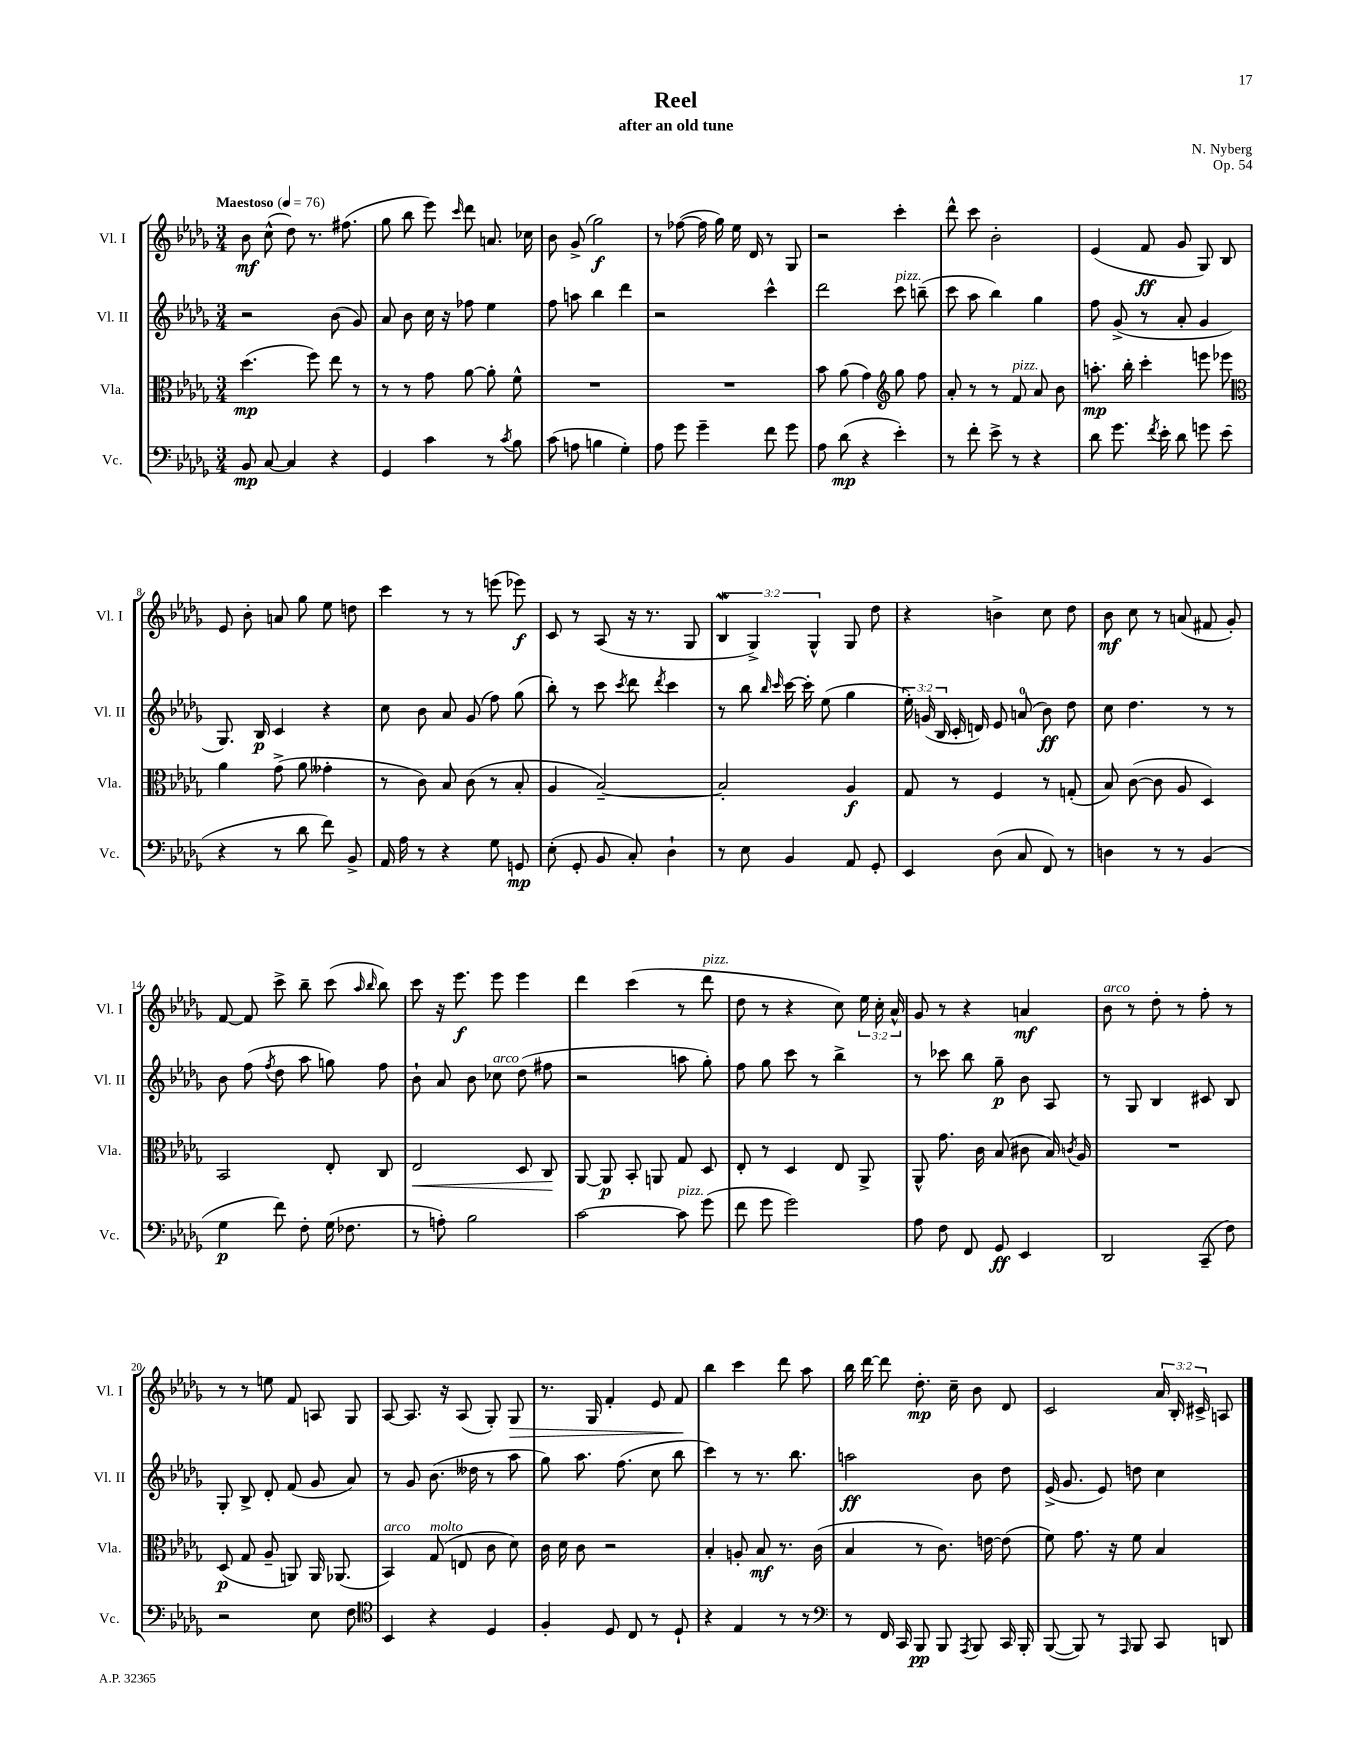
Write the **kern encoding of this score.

**kern	**dynam	**kern	**dynam	**kern	**dynam	**kern	**dynam
*part4	*part4	*part3	*part3	*part2	*part2	*part1	*part1
*staff4	*staff4	*staff3	*staff3	*staff2	*staff2	*staff1	*staff1
*I"Vc.	*	*I"Vla.	*	*I"Vl. II	*	*I"Vl. I	*
*I'Vc.	*	*I'Vla.	*	*I'Vl. II	*	*I'Vl. I	*
*clefF4	*	*clefC3	*	*clefG2	*	*clefG2	*
*k[b-e-a-d-g-]	*	*k[b-e-a-d-g-]	*	*k[b-e-a-d-g-]	*	*k[b-e-a-d-g-]	*
*M3/4	*	*M3/4	*	*M3/4	*	*M3/4	*
*MM76	*	*MM76	*	*MM76	*	*MM76	*
=1	=1	=1	=1	=1	=1	=1	=1
!	!	!	!	!	!	!LO:TX:a:B:t=Maestoso	!
8BB-/	mp	(4.dd-\	mp	2r	.	8b-\	mf
[8C/	.	.	.	.	.	(8cc^^\	.
4C/]	.	.	.	.	.	8dd-\)	.
.	.	8ff\)	.	.	.	8.r	.
4r	.	8ee-\	.	(8b-\	.	.	.
.	.	.	.	.	.	(8.ff#X\	.
.	.	8r	.	8g-/)	.	.	.
=2	=2	=2	=2	=2	=2	=2	=2
4GG-/	.	8r	.	8a-/	.	8gg-\	.
.	.	8r	.	8b-\	.	8bb-\	.
4c\	.	8g-\	.	16cc\	.	8eee-\)	.
.	.	.	.	16r	.	.	.
.	.	.	.	.	.	16qqccc/	.
.	.	[8a-\	.	8ff-X\	.	8ddd-\	.
8r	.	8a-'\]	.	4ee-\	.	8.an/	.
8qc/	.	.	.	.	.	.	.
8B-\	.	8f^^\	.	.	.	.	.
.	.	.	.	.	.	16cc-X\	.
=3	=3	=3	=3	=3	=3	=3	=3
(8c\	.	2.r	.	8ff\	.	8b-\	.
8An\	.	.	.	8aan\	.	(8g-^/	.
4Bn\	.	.	.	4bb-\	.	2gg-\)	f
4G-'\)	.	.	.	4ddd-\	.	.	.
=4	=4	=4	=4	=4	=4	=4	=4
8A-\	.	2.r	.	2r	.	8r	.
8g-\	.	.	.	.	.	([8ff-X\	.
4g-~\	.	.	.	.	.	16ff-\]	.
.	.	.	.	.	.	16gg-\)	.
.	.	.	.	.	.	16ee-\	.
.	.	.	.	.	.	16d-/	.
8f\	.	.	.	4ccc^^\	.	8r	.
8g-\	.	.	.	.	.	8G-/	.
=5	=5	=5	=5	=5	=5	=5	=5
8A-\	.	8b-\	.	2ddd-\	.	2r	.
(8d-\	mp	(8a-\	.	.	.	.	.
4r	.	4g-\)	.	.	.	.	.
*	*	*clefG2	*	*	*	*	*
!	!	!	!	!LO:TX:a:i:t=pizz.	!	!	!
4e-'\)	.	8gg-\	.	8ccc\	.	4ccc'\	.
.	.	8ff\	.	(8bbn~\	.	.	.
=6	=6	=6	=6	=6	=6	=6	=6
8r	.	8a-'/	.	8ccc\	.	8ddd-^^\	.
8f'\	.	8r	.	8aa-\	.	8ccc\	.
8e-^\	.	8r	.	4bb-\)	.	2b-'\	.
!	!	!LO:TX:a:i:t=pizz.	!	!	!	!	!
8r	.	8f/	.	.	.	.	.
4r	.	8a-/	.	4gg-\	.	.	.
.	.	8b-\	.	.	.	.	.
=7	=7	=7	=7	=7	=7	=7	=7
8d-\	.	8.aan'\	mp	8ff\	.	(4e-/	.
8.g-\	.	.	.	(8g-^/	.	.	.
.	.	16bb-'\	.	.	.	.	.
.	.	4ccc'\	.	8r	.	8f/	ff
8qf/	.	.	.	.	.	.	.
16e-'\	.	.	.	.	.	.	.
8d-\	.	.	.	8a-'/	.	8g-/	.
8gn\	.	8eeen\	.	4g-/	.	8G-/)	.
(8e-\	.	8eee-X\	.	.	.	8B-/	.
!!LO:LB:g=z
=8	=8	=8	=8	=8	=8	=8	=8
*	*	*clefC3	*	*	*	*	*
4r	.	4a-\	.	8.G-/)	.	8e-/	.
.	.	.	.	.	.	8b-'\	.
.	.	.	.	16B-/	p	.	.
8r	.	(8g-^\	.	4c/	.	8an/	.
8d-\	.	8a-\	.	.	.	8gg-\	.
8f\)	.	4g--X'\	.	4r	.	8ee-\	.
8BB-^/	.	.	.	.	.	8ddn\	.
=9	=9	=9	=9	=9	=9	=9	=9
16AA-/	.	8r	.	8cc\	.	4ccc\	.
16A-\	.	.	.	.	.	.	.
8r	.	8c\)	.	8b-\	.	.	.
4r	.	8B-/	.	8a-/	.	8r	.
.	.	(8c\	.	(8g-/	.	8r	.
8G-\	.	8r	.	8ff\)	.	(8eeen\	.
8GGn/	mp	8B-'/	.	(8gg-\	.	8eee-X\)	f
=10	=10	=10	=10	=10	=10	=10	=10
(8E-'\	.	4A-/	.	8bb-'\)	.	8c/	.
8GG-'/	.	.	.	8r	.	8r	.
8BB-/	.	[2B-~/)	.	8ccc\	.	(8A-/	.
.	.	.	.	8qccc/	.	.	.
8C'/)	.	.	.	8ddd-\	.	16r	.
.	.	.	.	.	.	8.r	.
.	.	.	.	8qddd-/	.	.	.
4D-`\	.	.	.	4ccc\	.	.	.
.	.	.	.	.	.	8G-/	.
=11	=11	=11	=11	=11	=11	=11	=11
8r	.	2B-'/]	.	8r	.	6B-W/	.
8E-\	.	.	.	8bb-\	.	.	.
.	.	.	.	.	.	6G-^/)	.
.	.	.	.	16qqbb-/	.	.	.
.	.	.	.	16qqccc/	.	.	.
4BB-/	.	.	.	[16ccc\	.	.	.
.	.	.	.	16ccc'\]	.	.	.
.	.	.	.	.	.	6G-^^/	.
.	.	.	.	(8ee-\	.	.	.
8AA-/	.	4A-/	f	4gg-\	.	8G-/	.
8GG-'/	.	.	.	.	.	8dd-\	.
=12	=12	=12	=12	=12	=12	=12	=12
4EE-/	.	8G-/	.	24ee-'\)	.	4r	.
.	.	.	.	(24gn/	.	.	.
.	.	.	.	24B-/	.	.	.
.	.	8r	.	16c'/	.	.	.
.	.	.	.	16dn/)	.	.	.
(8D-\	.	4F/	.	8e-/	.	4bn^\	.
8C/	.	.	.	(8an/	.	.	.
8FF/)	.	8r	.	8b-\)	ff	8cc\	.
8r	.	(8Gn'/	.	8dd-\	.	8dd-\	.
=13	=13	=13	=13	=13	=13	=13	=13
4Dn\	.	8B-/)	.	8cc\	.	8b-\	mf
.	.	([8c\	.	4.dd-\	.	8cc\	.
8r	.	8c\]	.	.	.	8r	.
8r	.	8A-/	.	.	.	(8an/	.
(4BB-/	.	4D-/)	.	8r	.	8f#X/	.
.	.	.	.	8r	.	8g-'/)	.
!!LO:LB:g=z
=14	=14	=14	=14	=14	=14	=14	=14
4G-\	p	2BB-/	.	8b-\	.	[8f/	.
.	.	.	.	(8ff\	.	8f/]	.
.	.	.	.	8qff/	.	.	.
8f\)	.	.	.	8dd-\	.	8ccc^\	.
8F'\	.	.	.	8aa-\	.	8bb-~\	.
(16G-\	.	8E-'/	.	8ggn\)	.	(8ccc\	.
8.F-X\	.	.	.	.	.	.	.
.	.	.	.	.	.	16qqaa-/	.
.	.	.	.	.	.	16qqbb-/	.
.	.	8C/	.	8ff\	.	8bb-\)	.
=15	=15	=15	=15	=15	=15	=15	=15
!	!	!	!LO:HP:b	!	!	!	!
8r	.	2E-/	<	8b-`\	.	8ccc\	.
8An'\)	.	.	.	8a-/	.	16r	.
.	.	.	.	.	.	8.eee-\	f
2B-\	.	.	.	8b-\	.	.	.
!	!	!	!	!LO:TX:a:i:t=arco	!	!	!
.	.	.	.	8cc-X\	.	8eee-\	.
.	.	8D-/	.	(8dd-\	.	4eee-\	.
.	.	8C/	.	8ff#X\	.	.	.
.	.	.	[	.	.	.	.
=16	=16	=16	=16	=16	=16	=16	=16
[2c\	.	[8AA-/	.	2r	.	4ddd-\	.
.	.	8AA-/]	p	.	.	.	.
.	.	8BB-'/	.	.	.	(4ccc\	.
.	.	8AAn/	.	.	.	.	.
!LO:TX:a:i:t=pizz.	!	!	!	!	!	!	!
8c\]	.	8G-/	.	8aan\	.	8r	.
!	!	!	!	!	!	!LO:TX:a:i:t=pizz.	!
(8g-\	.	8D-/	.	8gg-'\)	.	8ddd-\	.
=17	=17	=17	=17	=17	=17	=17	=17
8f\	.	8E-'/	.	8ff\	.	8dd-\	.
8g-\	.	8r	.	8gg-\	.	8r	.
2g-\)	.	4D-/	.	8ccc\	.	4r	.
.	.	.	.	8r	.	.	.
.	.	8E-/	.	4bb-^\	.	8cc\)	.
.	.	8AA-^/	.	.	.	24ee-\	.
.	.	.	.	.	.	24cc'\	.
.	.	.	.	.	.	24a-^^/	.
=18	=18	=18	=18	=18	=18	=18	=18
8A-\	.	8AA-^^/	.	8r	.	8g-/	.
8F\	.	8.g-\	.	8ccc-X\	.	8r	.
8FF/	.	.	.	8bb-\	.	4r	.
.	.	16c\	.	.	.	.	.
8GG-/	ff	(8B-/	.	8gg-~\	p	.	.
4EE-/	.	8c#X\	.	8b-\	.	4an/	mf
.	.	16B-/)	.	8A-/	.	.	.
.	.	8qcn/	.	.	.	.	.
.	.	16A-/	.	.	.	.	.
=19	=19	=19	=19	=19	=19	=19	=19
!	!	!	!	!	!	!LO:TX:a:i:t=arco	!
2DD-/	.	2.r	.	8r	.	8b-\	.
.	.	.	.	8G-/	.	8r	.
.	.	.	.	4B-/	.	8dd-'\	.
.	.	.	.	.	.	8r	.
(8CC~/	.	.	.	8c#X/	.	8ff'\	.
8F\)	.	.	.	8B-/	.	8r	.
!!LO:LB:g=z
=20	=20	=20	=20	=20	=20	=20	=20
2r	.	(8D-/	p	8G-'/	.	8r	.
.	.	8G-/	.	8B-^/	.	8r	.
.	.	8A-~/	.	8d-'/	.	8een\	.
.	.	8AAn/)	.	(8f/	.	8f/	.
8E-\	.	16AA/	.	8g-/	.	8An/	.
.	.	(8.AA-X/	.	.	.	.	.
8F\	.	.	.	8a-/)	.	8G-/	.
=21	=21	=21	=21	=21	=21	=21	=21
*clefC4	*	*	*	*	*	*	*
!	!	!LO:TX:a:i:t=arco	!	!	!	!	!
4BB-/	.	4BB-/)	.	8r	.	[8A-/	.
.	.	.	.	8g-/	.	8.A-/]	.
!	!	!LO:TX:a:i:t=molto	!	!	!	!	!
4r	.	(8G-/	.	(8.b-\	.	.	.
.	.	.	.	.	.	16r	.
.	.	8En/	.	.	.	(8A-/	.
.	.	.	.	16dd--X\	.	.	.
4D-/	.	8c\	.	8r	.	8G-'/)	.
!	!	!	!	!	!	!	!LO:HP:b
.	.	8d-\)	.	8aa-\	.	8G-/	>
=22	=22	=22	=22	=22	=22	=22	=22
4F'/	.	16c\	.	8gg-\)	.	8.r	.
.	.	16d-\	.	.	.	.	.
.	.	8c\	.	8.aa-\	.	.	.
.	.	.	.	.	.	16G-/	.
8D-/	.	2r	.	.	.	4f'/	.
.	.	.	.	(8.ff\	.	.	.
8C/	.	.	.	.	.	.	.
8r	.	.	.	8cc\	.	8e-/	.
8D-`/	.	.	.	8bb-\	.	8f/	.
.	.	.	.	.	.	.	]
=23	=23	=23	=23	=23	=23	=23	=23
4r	.	4B-'/	.	4ccc\)	.	4bb-\	.
4E-/	.	8An'/	.	8r	.	4ccc\	.
.	.	8B-/	mf	8.r	.	.	.
8r	.	8.r	.	.	.	8ddd-\	.
.	.	.	.	8.bb-\	.	.	.
8r	.	.	.	.	.	8aa-\	.
.	.	(16c\	.	.	.	.	.
=24	=24	=24	=24	=24	=24	=24	=24
*clefF4	*	*	*	*	*	*	*
8r	.	4B-/	.	2aan\	ff	16bb-\	.
.	.	.	.	.	.	[16ddd-\	.
16FF/	.	.	.	.	.	8ddd-\]	.
16CC/	.	.	.	.	.	.	.
8BBB-/	pp	8r	.	.	.	8.dd-'\	mp
8BBB-/	.	8.c\)	.	.	.	.	.
.	.	.	.	.	.	16cc~\	.
8qAAA-/	.	.	.	.	.	.	.
8BBB-/	.	.	.	8b-\	.	8b-\	.
.	.	[16en\	.	.	.	.	.
16CC/	.	(8e\]	.	8dd-\	.	8d-/	.
16BBB-'/	.	.	.	.	.	.	.
=25	=25	=25	=25	=25	=25	=25	=25
([8BBB-/	.	8f\)	.	(16e-^/	.	2c/	.
.	.	.	.	8.g-/	.	.	.
8BBB-/])	.	8.g-\	.	.	.	.	.
8r	.	.	.	8e-/)	.	.	.
.	.	16r	.	.	.	.	.
16qqAAA-/	.	.	.	.	.	.	.
8BBB-/	.	8f\	.	8ddn\	.	.	.
8CC/	.	4B-/	.	4cc\	.	24a-/	.
.	.	.	.	.	.	24B-'/	.
.	.	.	.	.	.	24c#X^/	.
8DDn/	.	.	.	.	.	8An/	.
==	==	==	==	==	==	==	==
*-	*-	*-	*-	*-	*-	*-	*-
